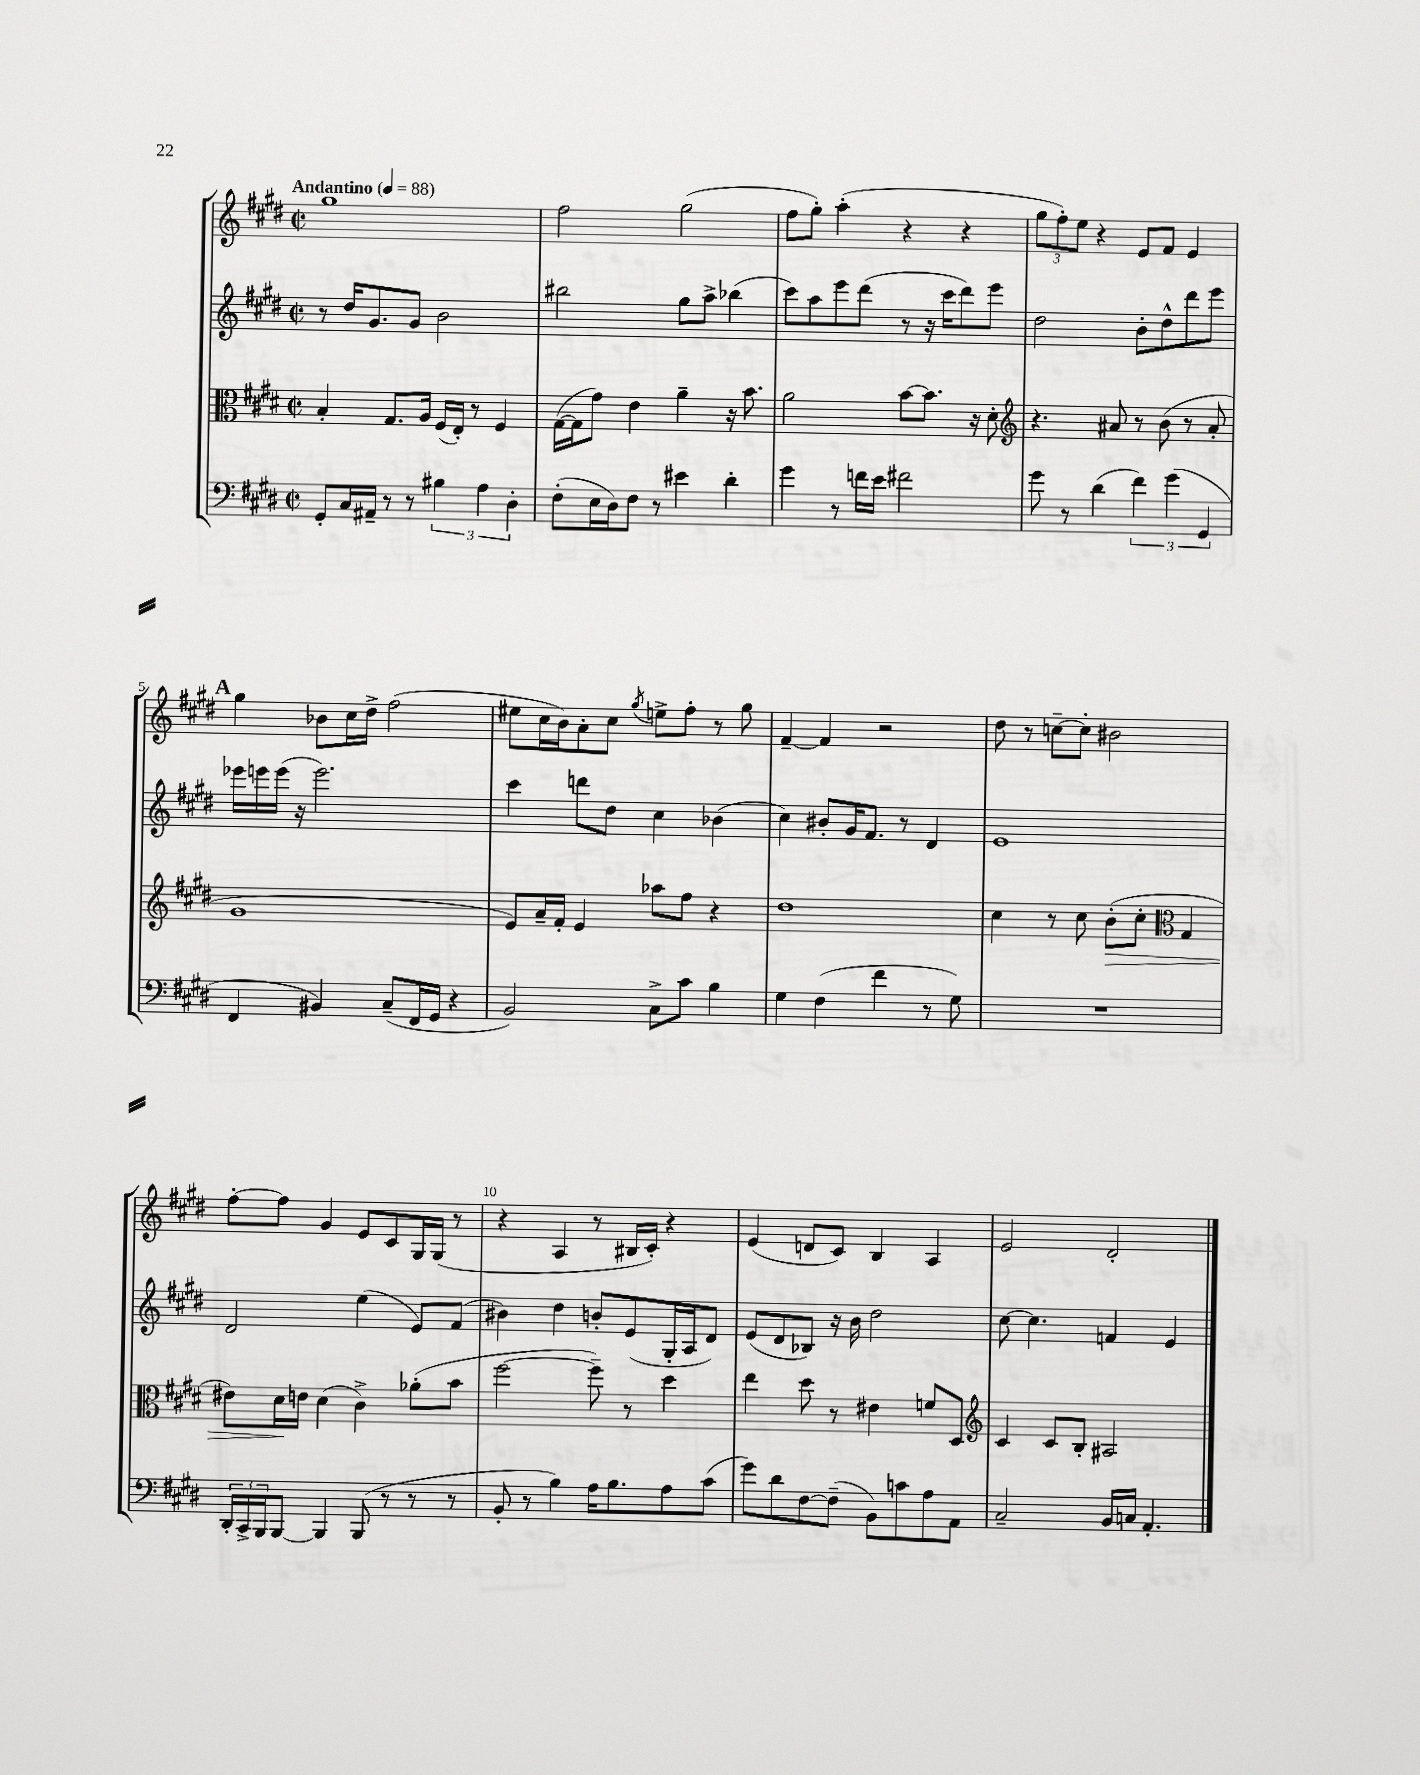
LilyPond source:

<<
\new StaffGroup <<
\new Staff = "s0" {
    \clef treble \key e \major \defaultTimeSignature \time 2/2 \tempo "Andantino" 4 = 88
    gis''1 |
    fis''2 gis''2( |
    fis''8 gis''8-.) a''4-.( r4 r4 |
    \tuplet 3/2 { gis''8 fis''8-.) e''8 } r4 e'8 fis'8 e'4 |
    \mark \markup { \bold "A" } gis''4 bes'8 cis''16 dis''16-> fis''2( |
    eis''8 cis''16 b'16) a'8-. cis''8 \acciaccatura { gis''8 } e''8-> fis''8-. r8 gis''8 |
    fis'4~-- fis'4 r2 |
    dis''8 r8 c''8~-- c''8-. bis'2 |
    fis''8~-. fis''8 gis'4 e'8 cis'8 gis16 gis16( r8 |
    r4 a4 r8 bis16 cis'16-.) r4 |
    e'4( d'8 cis'8) b4 a4 |
    e'2 dis'2-. \bar "|." |
}
\new Staff = "s1" {
    \clef treble \key e \major \defaultTimeSignature \time 2/2
    r8 dis''16 gis'8. gis'8 b'2 |
    bis''2 gis''8 a''8-> bes''4( |
    cis'''8) a''8 e'''8 dis'''8( r8 r16 cis'''16 dis'''8) e'''8 |
    dis''2 b'8-. dis''8-^ dis'''8 e'''8 |
    \mark \markup { \bold "A" } ees'''16 e'''16 e'''16( r16 e'''2.) |
    cis'''4 d'''8 dis''8 cis''4 bes'4( |
    cis''4) bis'8-. gis'16 fis'8. r8 dis'4 |
    e'1 |
    dis'2 e''4( e'8) fis'8( |
    bis'4) dis''4 b'8-. e'8( gis16-. a16 dis'8) |
    e'8( dis'8 bes8) r16 b'16 dis''2 |
    cis''8~ cis''4. f'4 e'4 \bar "|." |
}
\new Staff = "s2" {
    \clef alto \key e \major \defaultTimeSignature \time 2/2
    b4-. gis8. a16 fis16( e16-.) r8 fis4 |
    gis16~( gis16 gis'8) e'4 a'4-- r16 b'8. |
    a'2 b'8~ b'8. r16 dis'8-. |
    \clef treble r4. ais'8 r8 b'8( r8 ais'8-. |
    \mark \markup { \bold "A" } gis'1 |
    e'8) a'16-- fis'16-. e'4 aes''8 fis''8 r4 |
    dis''1 |
    cis''4 r8 cis''8 b'8-.\>( cis''8-. \clef alto gis4 |
    eis'8) dis'16\! e'16 dis'4( cis'4->) aes'8-.( b'8 |
    fis''2~ fis''8--) r8 dis''4 |
    e''4 dis''8 r8 eis'4 f'8 dis8 |
    \clef treble cis'4 cis'8 b8-. ais2 \bar "|." |
}
\new Staff = "s3" {
    \clef bass \key e \major \defaultTimeSignature \time 2/2
    gis,8-. cis16 ais,16-- r8 r8 \tuplet 3/2 { bis4 a4 dis4-. } |
    fis8-.( e16 dis16) fis8 r8 eis'4 dis'4-. |
    gis'4 r8 f'16 e'16 fis'2 |
    gis'8 r8 dis'4( \tuplet 3/2 { fis'4) gis'4( gis,4 } |
    \mark \markup { \bold "A" } fis,4 bis,4) cis8--( fis,16 gis,16 r4 |
    b,2) cis8-> cis'8 b4 |
    gis4 fis4( fis'4 r8 gis8) |
    R1 |
    \tuplet 3/2 { dis,16-. cis,16-> b,,16 } b,,8~ b,,4 b,,8( r8 r8 r8 |
    b,8-. r8 b4) a16 b8. a8 cis'8( |
    gis'8) dis'8 fis8~ fis8--( b,8) c'8 a8 a,8 |
    cis2-- b,16 c16 a,4.-. \bar "|." |
}
>>
>>
\layout { \context { \Score \override BarNumber.break-visibility = ##(#f #t #t) barNumberVisibility = #(every-nth-bar-number-visible 5) } }
